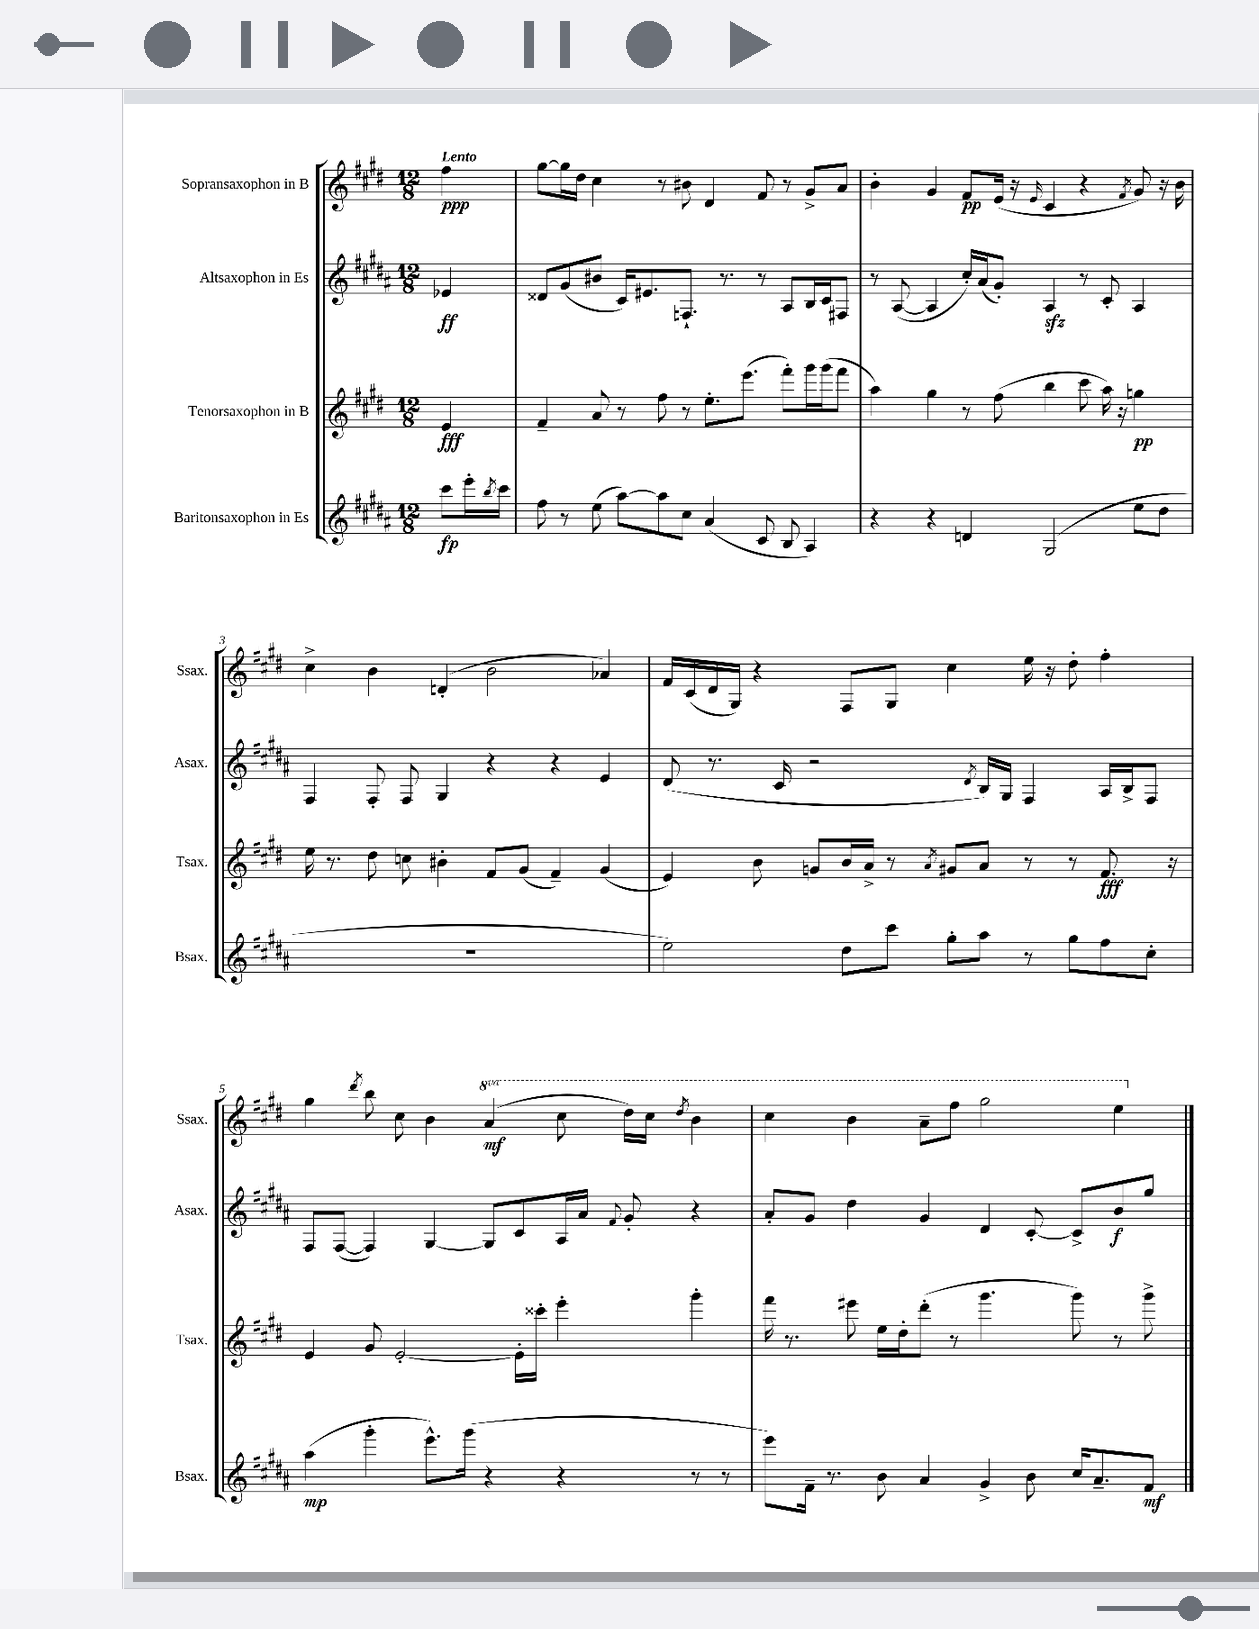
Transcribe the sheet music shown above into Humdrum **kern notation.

**kern	**kern	**kern	**kern
*staff4	*staff3	*staff2	*staff1
*clefG2	*clefG2	*clefG2	*clefG2
*k[f#c#g#d#a#]	*k[f#c#g#d#]	*k[f#c#g#d#a#]	*k[f#c#g#d#]
*M12/8	*M12/8	*M12/8	*M12/8
8ccc#	4e	4e-	4ff#
16eee'	.	.	.
8qbb	.	.	.
16ccc#	.	.	.
=	=	=	=
8ff#	4f#~	8d##	[8gg#
8r	.	(8g#	16gg#]
.	.	.	16dd#
(8ee	8a	8b#	4cc#
[8aa#)	8r	16c#)	.
.	.	8.e#	.
8aa#]	8ff#	.	8r
8cc#	8r	8.F`	8b#
(4a#	8.ee'	.	4d#
.	.	8.r	.
.	(8.eee	.	.
8c#	.	8r	8f#
8B	8fff#')	8A#	8r
4A#)	16ggg#	16B	8g#^
.	(16ggg#	16c#	.
.	8fff#	8F#	8a
=	=	=	=
4r	4aa)	8r	4b'
.	.	([8A#	.
4r	4gg#	4A#]	4g#
4d	8r	16cc#')	8f#
.	.	(16a#	.
.	(8ff#	8g#')	(16e
.	.	.	16r
.	.	.	16qqe
(2G#	4bb	4A#	4c#
.	8ccc#	8r	4r
.	16aa)	8c#'	.
.	16r	.	.
.	.	.	8qf#
8ee	4gg	4A#	8g#)
8dd#	.	.	16r
.	.	.	16b
=	=	=	=
1.r	16ee	4F#	4cc#^
.	8.r	.	.
.	8dd#	8F#'	4b
.	8cc	8F#	.
.	4b#'	4G#	(4d'
.	8f#	4r	2b
.	(8g#	.	.
.	4f#~)	4r	.
.	(4g#	4e	4a-)
=	=	=	=
2ee)	4e)	(8d#	16f#
.	.	.	(16c#
.	.	8.r	16d#
.	.	.	16G#)
.	8b	.	4r
.	.	16c#	.
.	8g	2r	.
8dd#	16b	.	8F#
.	16a^	.	.
8ccc#	8r	.	8G#
.	8qa	.	.
8gg#'	8g#	.	4cc#
.	.	8qd#	.
8aa#	8a	16B)	.
.	.	16G#	.
8r	8r	4F#	16ee
.	.	.	16r
8gg#	8r	.	8dd#'
8ff#	8.f#	16A#	4ff#'
.	.	16B^	.
8cc#'	.	8F#	.
.	16r	.	.
=	=	=	=
(4aa#	4e	8F#	4gg#
.	.	([8F#	.
.	.	.	8qddd#
4ggg#'	8g#	4F#])	8bb
.	[2e'	.	8cc#
8.eee^^)	.	[4G#	4b
(16ggg#	.	.	.
4r	.	8G#]	(4aa
.	16e']	8c#	.
.	16ccc##'	.	.
4r	4eee'	16A#	8ccc#
.	.	16a#	.
.	.	8qqf#	.
.	.	8g#'	16ddd#)
.	.	.	16ccc#
.	.	.	8qddd#
8r	4ggg#'	4r	4bb
8r	.	.	.
=	=	=	=
8eee)	16fff#	8a#'	4ccc#
.	8.r	.	.
16f#~	.	8g#	.
8.r	.	.	.
.	8eee#	4dd#	4bb
8b	16ee	.	.
.	16dd#'	.	.
4a#	(8ddd#'	4g#	8aa~
.	8r	.	8fff#
4g#^	4.ggg#	4d#	2ggg#
8b	.	[8c#'	.
16cc#	8ggg#)	8c#^]	.
8.a#~	.	.	.
.	8r	8b	4eee
8f#	8ggg#^	8gg#	.
==	==	==	==
*-	*-	*-	*-
